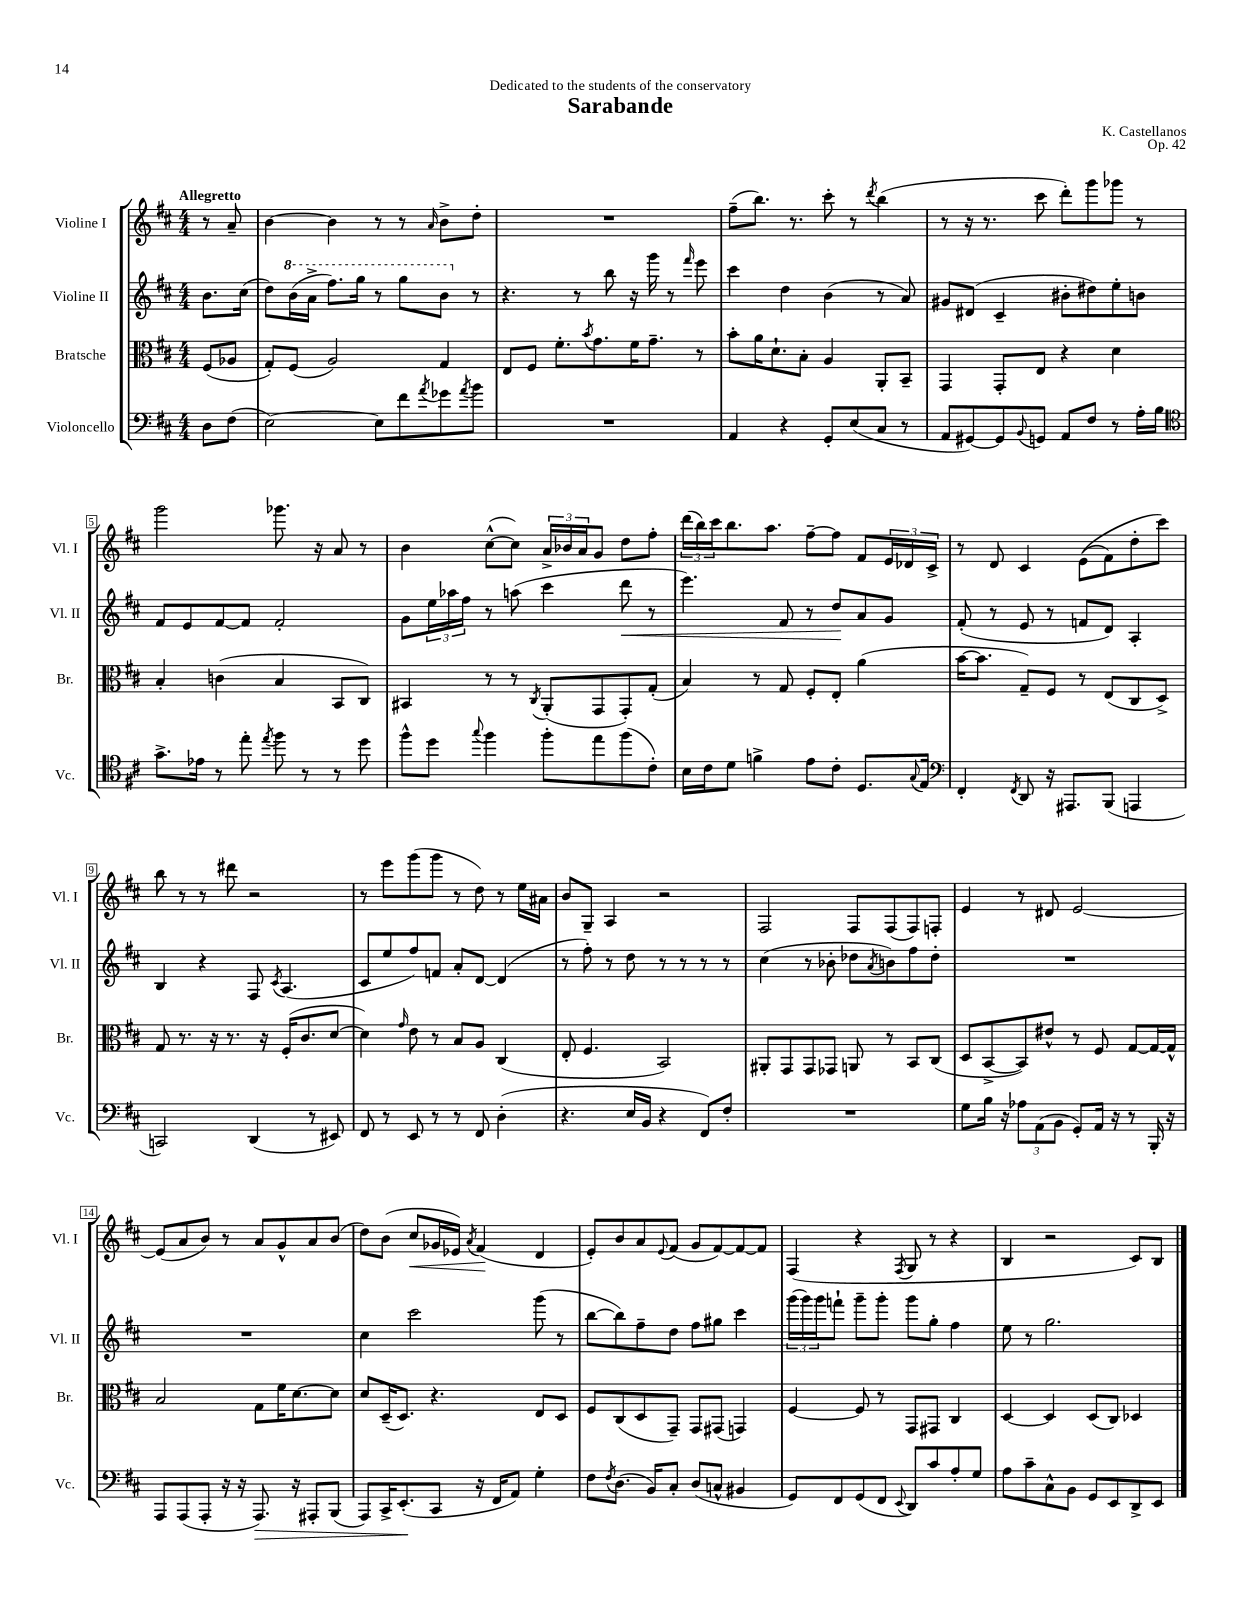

**kern	**kern	**kern	**kern
*staff4	*staff3	*staff2	*staff1
*clefF4	*clefC3	*clefG2	*clefG2
*k[f#c#]	*k[f#c#]	*k[f#c#]	*k[f#c#]
*M4/4	*M4/4	*M4/4	*M4/4
8D	(8F#	8.b	8r
(8F#	8A-	.	8a~
.	.	(16cc#	.
=	=	=	=
[2E)	8G')	8dd)	[4b
.	(8F#	(16bb	.
.	.	16aa^	.
.	2A)	8.fff#)	4b]
.	.	16ggg	.
8E]	.	8r	8r
8f#	.	8ggg	8r
8qa	.	.	16qqa
8g-	4G	8bb	8b^
8qa	.	.	.
8b	.	8r	8dd'
=	=	=	=
1r	8E	4.r	1r
.	8F#	.	.
.	8.f#'	.	.
.	.	8r	.
.	8qb	.	.
.	8.g	.	.
.	.	8bb	.
.	16f#	16r	.
.	8.g~	16ggg	.
.	.	8r	.
.	.	16qqfff#	.
.	8r	8eee	.
=	=	=	=
4AA	8b'	4ccc#	(8ff#~
.	16a	.	8.bb)
.	8.d`	.	.
4r	.	4dd	.
.	.	.	8.r
.	8B'	.	.
8GG'	4A	(4b	8ccc#'
(8E	.	.	8r
.	.	.	8qddd
8C#	8AA'	8r	(4bb
8r	8BB~	8a)	.
=	=	=	=
8AA	4GG	8g#	8r
[8GG#)	.	(8d#	16r
.	.	.	8.r
8GG#]	8GG'	4c#~	.
8qqBB	.	.	.
8GG	8E	.	8ccc#
8AA	4r	8b#'	8ddd')
8F#	.	8dd#)	8ggg
8r	4d	8ee'	8ggg-
16A'	.	8b	8r
16B	.	.	.
=	=	=	=
*clefC4	*	*	*
8.g^	4B'	8f#	2ggg
.	.	8e	.
16e-	.	.	.
8r	(4c	[8f#	.
8ee'	.	8f#]	.
8qee	.	.	.
8ff#	4B	2f#'	8.ggg-
8r	.	.	.
.	.	.	16r
8r	8BB	.	8a
8dd	8C#)	.	8r
=	=	=	=
8ff#^^	4BB#	8g	4b
8dd	.	24ee	.
.	.	24aa-	.
.	.	24ff#	.
8qqgg	.	.	.
4ff#	8r	8r	([8cc#^^
.	8r	(8aa	8cc#])
.	8qC#	.	.
8ff#'	(8AA'	4ccc#	24a^
.	.	.	24b-
.	.	.	24a
8ee	8GG	.	8g
(8ff#	8GG')	8ddd	8dd
8c#')	(8G'	8r	8ff#'
=	=	=	=
16B	4B)	4.eee)	(24ddd
.	.	.	24bb)
16c#	.	.	.
.	.	.	24ccc#
8d	.	.	8.bb
4f^	8r	.	.
.	.	.	8.aa
.	8G	8f#	.
8e	8F#'	8r	[8ff#~
8c#'	8E'	8dd	8ff#]
8.D	(4a	8a	8f#
.	.	8g	24e
.	.	.	24d-
8qqG	.	.	.
16E	.	.	.
.	.	.	24c#^
=	=	=	=
*clefF4	*	*	*
4FF#'	[16b	(8f#'	8r
.	8.b]	.	.
.	.	8r	8d
8qFF#	.	.	.
8DD	8G~)	8e	4c#
16r	8F#	8r	.
8.AAA#	.	.	.
.	8r	8f	&((8e
(8BBB	(8E	8d)	8f#)
4AAA	8C#	4A'	8dd'
.	8D^)	.	8ccc#&)
=	=	=	=
2CC)	8G	4B	8bb
.	8.r	.	8r
.	.	4r	8r
.	16r	.	.
.	8.r	.	8ddd#
(4DD	.	8F#	2r
.	16r	.	.
.	.	8qc#	.
.	(16F#'	(4.A	.
.	8.c#	.	.
8r	.	.	.
8EE#)	[8d	.	.
=	=	=	=
8FF#	4d])	8c#	8r
8r	.	8ee	8eee
.	16qqg	.	.
8EE	8e	8ff#)	(8ggg
8r	8r	8f	8ggg
8r	8B	8a'	8r
8FF#	8A	[8d	8dd)
(4D'	(4C#	(4d]	8r
.	.	.	16ee
.	.	.	16a#
=	=	=	=
4.r	8E'	8r	8b
.	4.F#	8ff#')	8G~
.	.	8r	4A
16E	.	8dd	.
16BB	.	.	.
4r	2BB)	8r	2r
.	.	8r	.
8FF#)	.	8r	.
8F#'	.	8r	.
=	=	=	=
1r	8AA#'	(4cc#	2F#
.	8GG	.	.
.	8GG	8r	.
.	8GG-	8b-'	.
.	8AA	8dd-	8F#
.	.	8qa	.
.	8r	8b)	(8F#
.	8BB	8ff#	8F#)
.	(8C#	8dd-'	8F'
=	=	=	=
8G	8D	1r	4e
16B	[8BB^	.	.
16r	.	.	.
12A-	8BB])	.	8r
(12AA	.	.	.
.	8e#^^	.	8d#
12BB	.	.	.
8GG')	8r	.	[2e
16AA	8F#	.	.
16r	.	.	.
8r	[8G	.	.
16BBB'	16G_	.	.
16r	16G^^]	.	.
=	=	=	=
8AAA	2B	1r	(8e]
(8AAA	.	.	8a
8AAA'	.	.	8b)
16r	.	.	8r
16r	.	.	.
8.AAA)	8G	.	8a
.	16f#	.	8g^^
16r	[8.d	.	.
8AAA#'	.	.	8a
(8BBB	8d]	.	(8b
=	=	=	=
8AAA)	8d	4cc#	8dd)
16CC#^	(16D~	.	(8b
(8.EE'	8.D)	.	.
.	.	2ccc#	8cc#
8CC#	4.r	.	16g-
.	.	.	16e-)
.	.	.	8qa
16r	.	.	(4f#
16FF#	.	.	.
8AA)	.	.	.
4G'	8E	(8ggg	4d
.	8D	8r	.
=	=	=	=
8F#	8F#	[8bb	8e')
8qF#	.	.	.
(8.D	(8C#	8bb])	8b
.	8D	8ff#~	8a
16BB)	.	.	.
.	.	.	8qqe
8C#'	8GG~)	8dd	(8f#
(8D	8GG	8ff#	8g
8C^^	(8GG#	8gg#	[8f#)
4BB#	4GG)	4ccc#	8f#_
.	.	.	8f#]
=	=	=	=
8GG)	[4F#	(24ggg	(4F#
.	.	24ggg)	.
.	.	24ggg	.
8FF#	.	8fff`	.
(8GG	8F#]	8ggg~	4r
8FF#	8r	8ggg'	.
8qqEE	.	.	8qF#
8DD)	8GG	8ggg	8G
8c#	8GG#	8gg'	8r
8A'	4C#	4ff#	4r
8G	.	.	.
=	=	=	=
8A	[4D	8ee	4B
8c#~	.	8r	.
8C#^^	4D]	2.gg	2r
8BB	.	.	.
8GG	(8D	.	.
8EE	8C#)	.	.
8DD^	4D-	.	8c#)
8EE	.	.	8B
==	==	==	==
*-	*-	*-	*-
